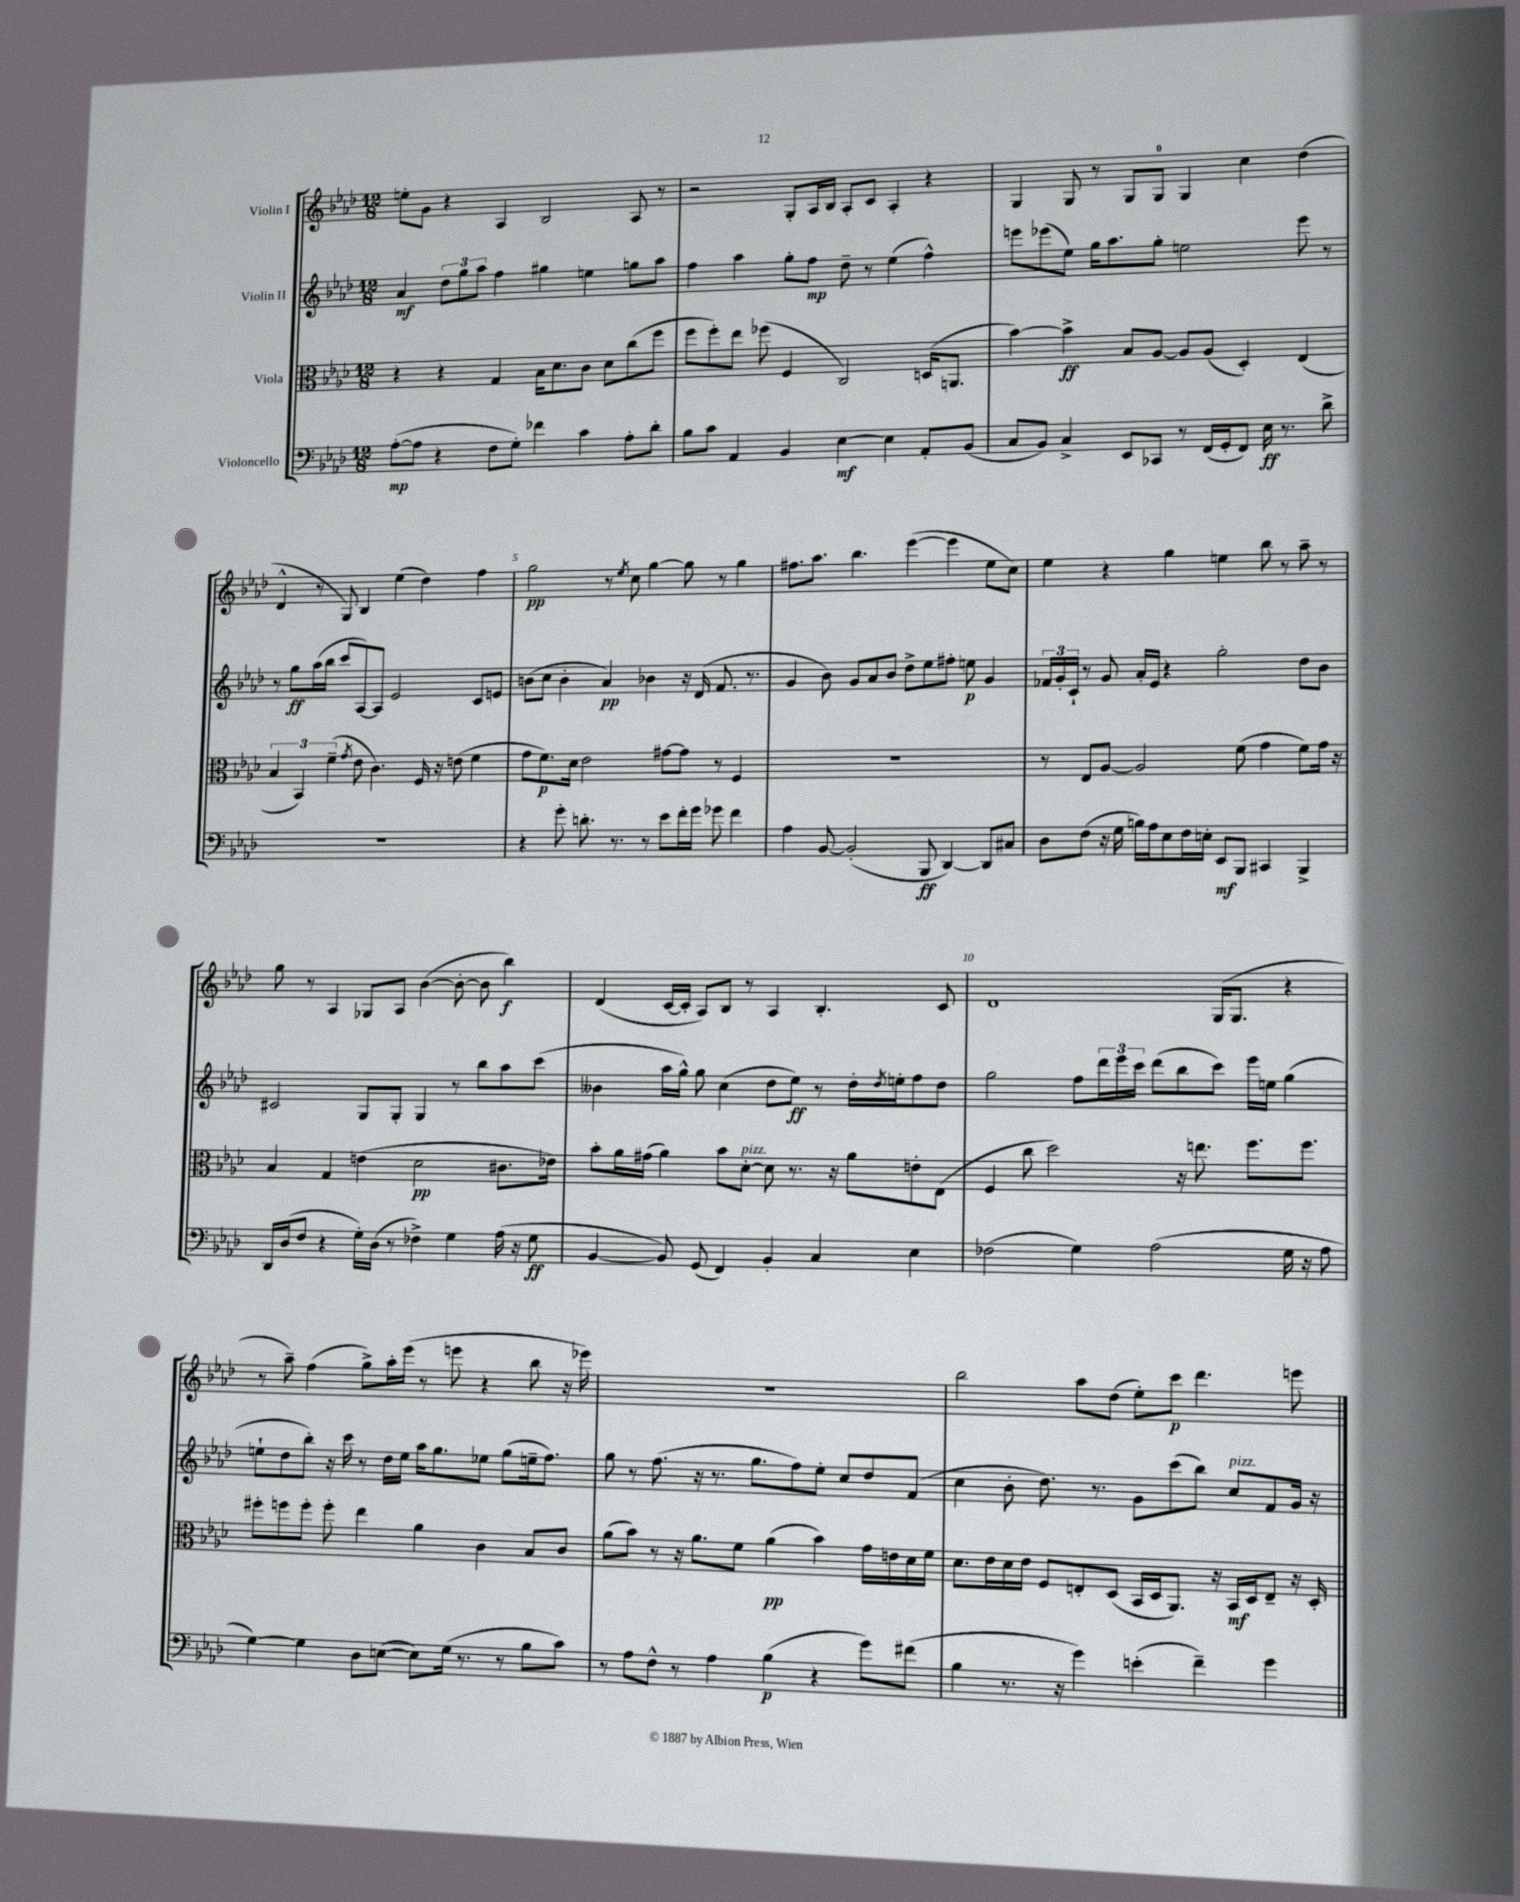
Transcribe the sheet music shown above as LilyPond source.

<<
\new StaffGroup <<
\new Staff = "s0" \with { instrumentName = "Violin I" } {
    \clef treble \key aes \major \numericTimeSignature \time 12/8
    e''8-. g'8 r4 aes4 bes2 aes8 r8 |
    r2 g8-. aes16 bes16 aes8-. c'8 aes4-. r4 |
    g4 g8 r8 g8 g8-0 g4 c''4 des''4( |
    des'4-^ r8 g8) bes4 ees''4( des''4) f''4 |
    g''2\pp r8 \acciaccatura { ees''8 } c''8 g''4~ g''8 r8 g''4 |
    fis''8. aes''8. bes''4. ees'''4~( ees'''4 ees''8 c''8) |
    ees''4 r4 g''4 e''4 bes''8 r8 aes''8-- r8 |
    g''8 r8 aes4 ges8 aes8 bes'4~( bes'8~-. bes'8 bes''4\f) |
    des'4( c'16~ c'16-. aes8) bes8 r8 aes4 bes4.-. c'8 |
    des'1 g16( g8. r4 |
    r8 aes''8--) f''4( g''8->) aes''16-. ees'''16( r8 e'''8 r4 bes''8 r16 ees'''16) |
    R1. |
    bes''2 aes''8 des''8( ees''8-.) c'''8\p des'''4. e'''8 \bar "|." |
}
\new Staff = "s1" \with { instrumentName = "Violin II" } {
    \clef treble \key aes \major \numericTimeSignature \time 12/8
    aes'4\mf \tuplet 3/2 { des''8 g''8 aes''8 } f''4 gis''4 e''4 g''8 aes''8 |
    f''4 aes''4 g''8-. f''8\mp des''8-- r8 ees''4( f''4-^) |
    e'''8 ees'''8( ees''8) g''16 aes''8. g''8-. e''2 ees'''8 r8 |
    r8 g''8\ff aes''16( bes''16 c'''8 aes8~) aes8 ees'2 c'8 e'8 |
    b'8( c''8 b'4-. aes'4\pp) bes'4 r16 des'16( f'8. r8. |
    g'4 bes'8) g'8 aes'8 bes'8 des''8-> ees''8 fis''8-. e''8\p g'4 |
    \tuplet 3/2 { fes'16 g'16-. c'16-! } r8 g'8 aes'16-. ees'16 r4 g''2-. des''8 bes'8 |
    cis'2 g8 g8-. g4 r8 bes''8 aes''8 c'''8( |
    beses'4 aes''16 g''16-^) g''8 c''4( des''8 ees''8\ff) r8 des''16-. \acciaccatura { des''8 } e''16-. f''8 des''8 |
    g''2 f''8 \tuplet 3/2 { des'''16 ees'''16 c'''16 } des'''8( bes''8 c'''8) ees'''16 e''16 g''4( |
    e''8-! des''8 bes''8-.) r16 c'''16 r8 des''16 e''16 aes''16 g''8. ees''8 g''8( e''16-- f''8.) |
    g''8 r8 f''8.( r16 r8. g''8. f''8) ees''8-. c''8 des''8 f'8( |
    c''4 bes'8-. des''8.) r8. g'8 c'''8( bes''8) c''8^\markup { \italic "pizz." } f'8 g'16 r16 \bar "|." |
}
\new Staff = "s2" \with { instrumentName = "Viola" } {
    \clef alto \key aes \major \numericTimeSignature \time 12/8
    r4 r4 g4 bes16 des'8. c'8 des'8 c''8( f''8 |
    f''8 f''8-.) ees''8 fes''8( f4 c2) d16( a,8. |
    bes'4~) bes'4->\ff bes8 aes8~ aes8 aes8( des4-.) ees4( |
    \tuplet 3/2 { bes4 bes,4) f'4--( } \acciaccatura { g'8 } ees'8 c'4.) f16 r16 e'8( f'4 |
    g'8 f'8.\p) des'16 ees'2 gis'8~ gis'8 r8 f4 |
    R1. |
    r8 ees8 aes8~ aes2 f'8( g'4 f'8) g'16 r16 |
    bes4 g4 e'4( des'2\pp cis'8. ees'16) |
    bes'8-. aes'16 gis'16( aes'4) bes'8 des'8~-.^\markup { \italic "pizz." } des'8 r8. r16 aes'8 e'8-. ees8( |
    f4 c''8 des''2) r16 e''8. f''8. f''8. |
    fis''8-. f''8 f''8-. f''8-. ees''4 aes'4 c'4 bes8 c'8 |
    aes'8( bes'8) r8 r16 aes'8. f'8 aes'4\pp( bes'4) g'16 e'16 des'16 f'16 |
    des'8. ees'16 des'16 ees'16 f8 e8-. des8( bes,16 des16 aes,8.) r16 bes,16\mf des16 e8-- r16 des16-. \bar "|." |
}
\new Staff = "s3" \with { instrumentName = "Violoncello" } {
    \clef bass \key aes \major \numericTimeSignature \time 12/8
    aes8~-.\mp( aes8 r4 f8 g8-.) fes'4 c'4 aes8-. des'8-. |
    bes8 c'8 aes,4 bes,4 ees4~\mf ees4 aes,8-. bes,8( |
    c8 bes,8) c4-> ees,8 ces,8 r8 f,16( g,16-. f,8) ees16\ff r8. des'8-> |
    R1. |
    r4 g'8-. d'8.-. r8. r8 ees'8 f'16-. g'16 ges'8 f'4 |
    aes4 bes,8~ bes,2-.( bes,,8\ff des,4~) des,8 cis8 |
    des8 f8( r16 g16 b16) aes16 ees8 f16 e16-. ees,8\mf bes,,8 cis,4 bes,,4-> |
    des,16 des16( f8 r4 g16-.) des16( r8 fes4->) g4 aes16( r16 g8\ff |
    bes,4~ bes,8) g,8( f,4) bes,4-. c4 ees4 |
    fes2( g4) aes2( g16 r16 aes8 |
    g4~) g4 des8 e8~( e8) g16( r8. r8 bes8 c'8) |
    r8 aes8 f8-^ r8 aes4 bes4\p( r4 g'8) fis'8( |
    bes4 r8. r16 g'4) e'4-.( f'4--) g'4 \bar "|." |
}
>>
>>
\layout { \context { \Score \override BarNumber.break-visibility = ##(#f #t #t) barNumberVisibility = #(every-nth-bar-number-visible 5) } }
